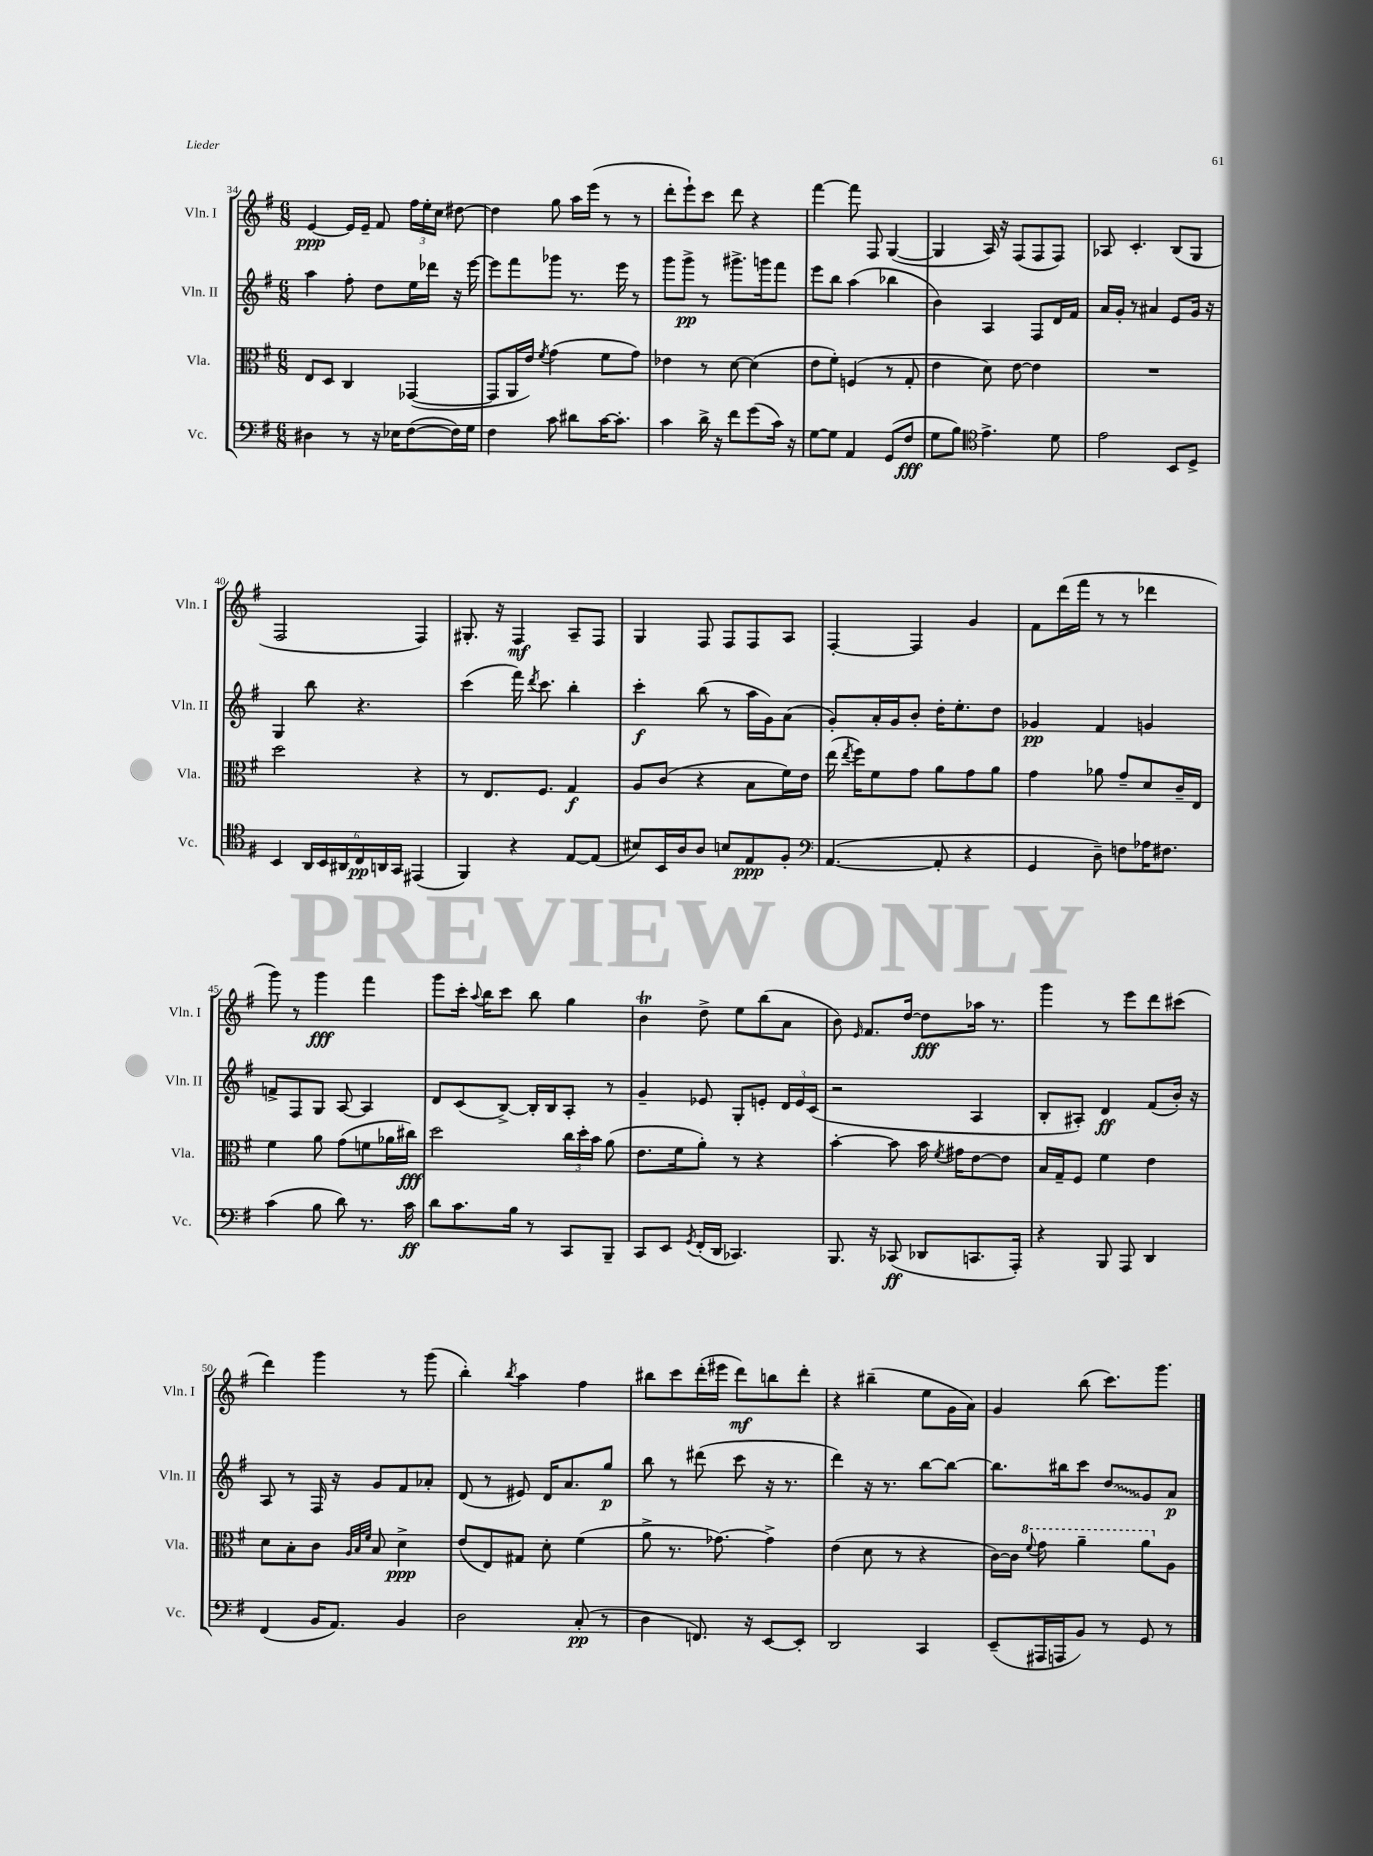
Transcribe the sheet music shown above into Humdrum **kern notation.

**kern	**kern	**kern	**kern
*staff4	*staff3	*staff2	*staff1
*clefF4	*clefC3	*clefG2	*clefG2
*k[f#]	*k[f#]	*k[f#]	*k[f#]
*M6/8	*M6/8	*M6/8	*M6/8
4D#\	8E/L	4aa\	[4e/
.	8D/J	.	.
8r	4C/	8ff#'\	16e/]LL
.	.	.	16e~/JJ
16r	.	8dd\L	8f#/
16E-\LK	.	.	.
([8F#\	([4GG-/	16ee\L	24ff#\LL
.	.	.	24ee'\
.	.	16ddd-\JJ	.
.	.	.	24cc\JJ
16F#\]L)	.	16r	[8dd#\
16G\JJ	.	[16eee\	.
=	=	=	=
4F#\	8GG-/]L	8eee\]L	4dd#\]
.	16AA/L	8fff#\	.
.	16e/JJ)	.	.
.	8qf#/	.	.
8c\	(4g\	8ggg-\J	8gg\
8d#\L	.	8.r	16aa\LL
.	.	.	(16eee\JJ
[16c\K	8f#\L	.	8r
8.c'\]J	.	16eee\	.
.	8g\J)	8r	8r
=	=	=	=
4c\	4e-\	8ggg\L	8ddd'\L
.	.	8ggg^\J	8eee`\)
16d^\	8r	8r	8ccc\J
16r	.	.	.
8f#\L	[8d\	8.ggg#^\L	8ddd\
(8g\	(4d\]	.	4r
.	.	16ggg\k	.
16c\Jk)	.	8fff#\J	.
16r	.	.	.
=	=	=	=
[8G\L	8e\L	8eee\L	[4fff#\
8G\]J	8f#'\J)	8bb\J	.
4AA/	(4F/	(4aa\	8fff#\]
.	.	.	8F#/
(8GG/L	8r	4bb-\	([4G/
8F#/J	8G'/	.	.
=	=	=	=
8G\L	4e\	4b\)	4G/]
8B\J)	.	.	.
*clefC4	*	*	*
4.e^\	8d\)	4A/	16A/)
.	.	.	16r
.	[8e\	.	(8F#/L
.	4e\]	8F#/L	8F#/
8d\	.	16d/L	8F#/J)
.	.	16f#/JJ	.
=	=	=	=
2e\	2.r	16a/LL	8A-/
.	.	16g'/JJ	.
.	.	8r	4.c'/
.	.	4a#/	.
8BB/L	.	8e/L	(8B/L
8D^/J	.	16g/Jk	8G/J
.	.	16r	.
=	=	=	=
4BB/	2dd\	4G/	2F#/
24AA/LL	.	8bb\	.
24BB/	.	.	.
24AA#/	.	.	.
24C/	.	4.r	.
24AA/	.	.	.
24GG/JJ	.	.	.
(4EE#/	4r	.	4F#/)
=	=	=	=
4FF#/)	8r	(4ccc\	8.G#'/
.	8.E/L	.	.
.	.	.	16r
4r	.	16fff#\)	4F#/
.	.	8qddd/	.
.	8.F#/J	8.ccc\	.
[8E/L	4G/	4bb'\	8A~/L
(8E/]J	.	.	8F#/J
=	=	=	=
8B#/L)	8A/L	4ccc'\	4G/
16BB/L	(8c/J	.	.
16A/J	.	.	.
8A/J	4r	(8bb\	8F#/
8B/L	.	8r	8F#/L
8E/	8B\L	16aa\LL	8F#/
.	.	16g\J)	.
8F#'/J	16f#\L)	(8a\J	8A/J
.	16e\JJ	.	.
=	=	=	=
*clefF4	*	*	*
([4.AA/	(16ee\	8g'/L)	[4F#'/
.	8qee/	.	.
.	16ff#\LK)	.	.
.	8f#\	16a'/L	.
.	.	16g/J	.
.	8g\J	8b'/J	4F#/]
8AA'/]	8a\L	16dd'\LK	.
.	.	8.ee'\	.
4r	8g\	.	4g/
.	8a\J	8dd\J	.
=	=	=	=
4GG/	4g\	4g-/	8f#\L
.	.	.	(16ddd\L
.	.	.	16fff#\JJ
8D~\)	8a-\	4f#/	8r
8F\L	8g~/L	.	8r
16A-\K	8d/	4g/	4ddd-\
8.F#\J	.	.	.
.	16c~/L	.	.
.	16E/JJ	.	.
=	=	=	=
(4c\	4f#\	8f^/L	8ggg\)
.	.	8F#/	8r
8B\	8a\	8G/J	4ggg\
8d\)	(8g\L	[8A/	.
8.r	8f\	4A/]	4fff#\
.	16a-\L	.	.
16c\	16cc#\JJ)	.	.
=	=	=	=
8d\L	2dd\	8d/L	8ggg\L
8.c\	.	(8c/	16ccc'\Jk
.	.	.	8qqaa/
.	.	.	16bb\LK
.	.	[8B^/J)	8ccc\J
16B\Jk	.	.	.
8r	.	16B'/]LL	8bb\
.	.	16B/J	.
8CC/L	24cc\LL	8A'/J	4gg\
.	24dd'\	.	.
.	24b\JJ	.	.
8BBB~/J	(8a\	8r	.
=	=	=	=
8CC/L	8.e\L	4g~/	4b\
8EE/J	.	.	.
.	16f#\k	.	.
8qGG/	.	.	.
(16FF#'/LL	8a'\J)	8e-/	8dd^\
16DD/JJ	.	.	.
4.CC-/)	8r	8G'/L	8ee\L
.	4r	8e'/J	(8bb\
.	.	24d/LL	8a\J
.	.	24e/	.
.	.	(24c/JJ	.
=	=	=	=
8.BBB/	[4b'\	2r	8b\)
.	.	.	16qqe/
.	.	.	8.f#/L
16r	.	.	.
(8CC-/	8b\]	.	.
.	.	.	[16dd/Jk
8DD-/L	16b\	.	8dd\]L
.	8qf#/	.	.
.	16g#\LK	.	.
8.CC/	[8e\	4A/	16aa-\Jk
.	.	.	8.r
.	8e\]J	.	.
16AAA'/Jk)	.	.	.
=	=	=	=
4r	16B/LL	8B'/L	4ggg\
.	16G~/J	.	.
.	8F#/J	8A#'/J)	.
8BBB/	4f#\	4d/	8r
8AAA/	.	.	8eee\L
4DD/	4e\	(8f#/L	8ddd\
.	.	16b'/Jk)	(8ccc#\J
.	.	16r	.
=	=	=	=
(4FF#/	8d\L	8A/	4ddd\)
.	8B'\	8r	.
16BB/LK	8c\J	16F#/	4ggg\
8.AA/J)	.	16r	.
.	32qqA/LLL	.	.
.	32qqB/	.	.
.	32qqf#/JJJ	.	.
.	8B/	8g/L	.
4BB/	4d^\	8f#/	8r
.	.	8a-'/J	(8ggg\
=	=	=	=
2D\	(8e/L	(8d/	4bb'\)
.	8E/)	8r	.
.	.	.	8qbb/
.	8G#/J	8e#/)	4aa\
.	8d'\	16d/LK	.
.	.	8.a/	.
(8C'/	(4f#\	.	4ff#\
8r	.	8gg/J	.
=	=	=	=
4D\	8a^\	8bb\	8bb#\L
.	8.r	8r	8ccc\
8.FF/)	.	(8ddd#\	(16ddd'\L
.	[8.g-\)	.	16eee#\JJ
.	.	8ccc\	8ddd\L)
16r	.	.	.
[8EE/L	4g-^\]	16r	8bb\
.	.	8.r	.
8EE'/]J	.	.	8ddd'\J
=	=	=	=
2DD/	(4e\	4ddd\)	4r
.	8d\	16r	(4bb#~\
.	.	8.r	.
.	8r	.	.
4CC/	4r	[8bb\L	8ee\L
.	.	8bb\_J	16g\L
.	.	.	16a\JJ)
=	=	=	=
(8EE~/L	[16c\LL)	8.bb\]L	4g/
.	16c\]JJ	.	.
.	8qqff#/	.	.
16AAA#/L	8gg\	.	.
16AAA/J	.	16bb#\k	.
8BB/J)	4aa~\	8ccc\J	(8bb\
8r	.	8dd/L	8.ccc\L)
8GG/	8aa\L	8g/	.
.	.	.	8.ggg\J
8r	8A\J	8a/J	.
==	==	==	==
*-	*-	*-	*-
